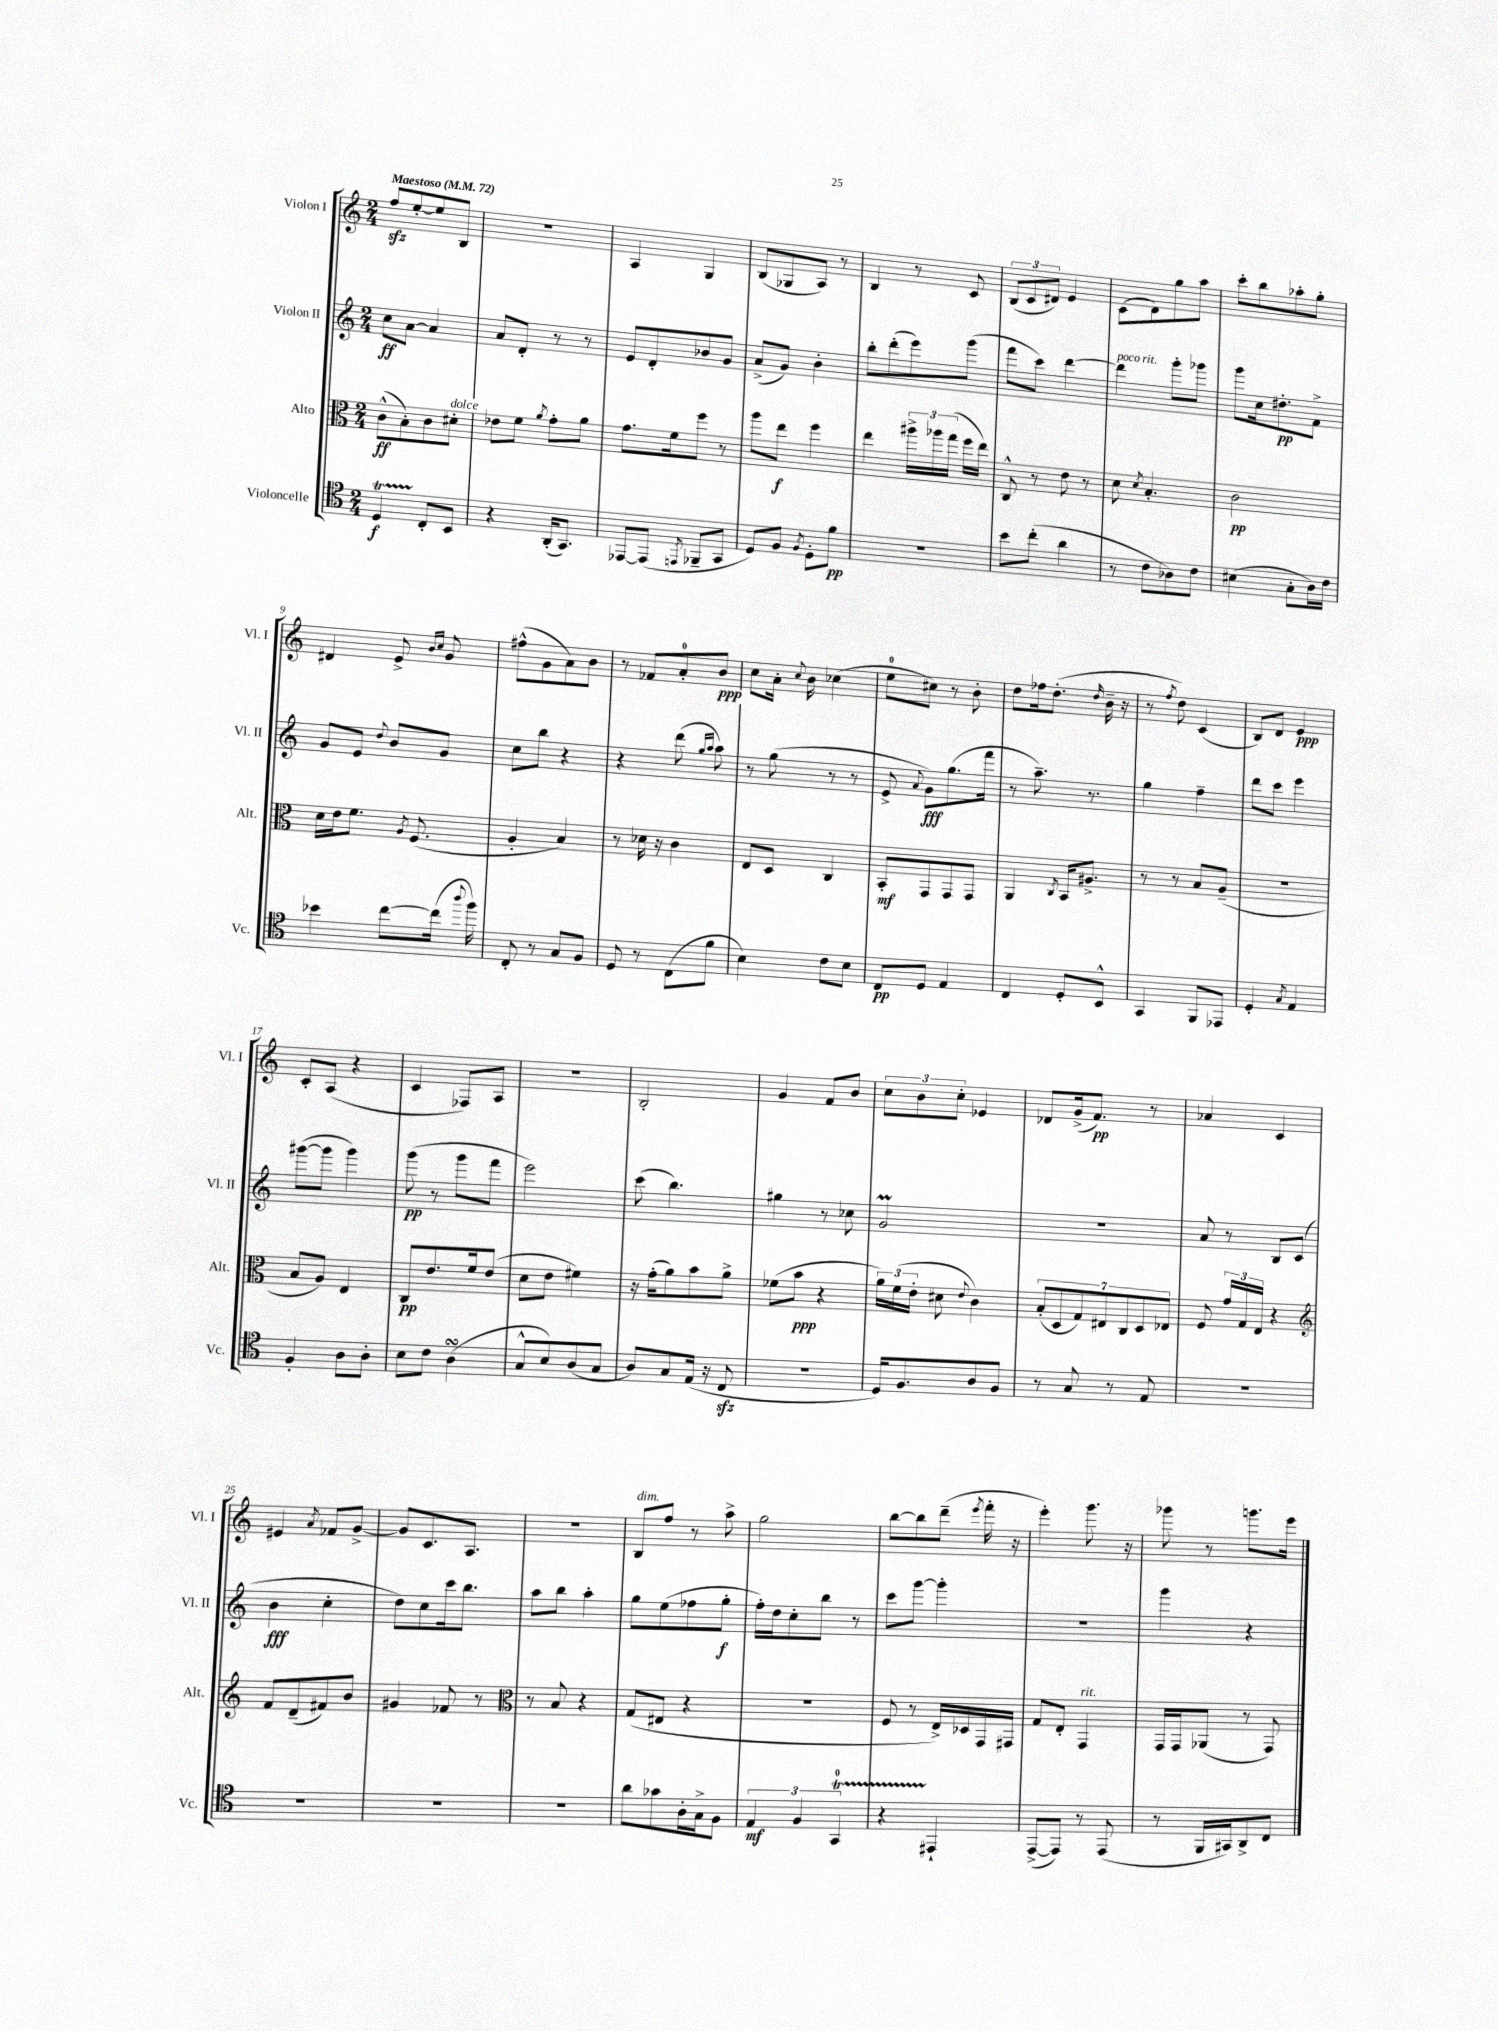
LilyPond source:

<<
\new StaffGroup <<
\new Staff = "s0" \with { instrumentName = "Violon I" shortInstrumentName = "Vl. I" } {
    \clef treble \key c \major \numericTimeSignature \time 2/4 \tempo "Maestoso" 4 = 72
    \autoBeamOff f''8[\sfz e''8~-. e''8 b8] |
    r2 |
    a4 g4 |
    b8[( ges8 a8]) r8 |
    b4 r8 c'8 |
    \tuplet 3/2 { b8[( c'8 dis'8]) } e'4 |
    c'8[( d'8) g''8 a''8] |
    c'''8[-. b''8 aes''8-. g''8]-. |
    dis'4 e'8-> \grace { b'16[ c''16] } g'8 |
    fis''8[-^( g'8 a'8) b'8] |
    r8 fes'8[ a'8-0-. b'8]\ppp |
    c''8[ a'16]-. \appoggiatura { c''8 } b'16 ces''4( |
    e''8[-0 cis''8]) r8 b'8-. |
    d''8[ fes''16 d''8.]-.( \grace { d''16 } b'16-- r16 |
    r8 \acciaccatura { f''8 } d''8) c'4( |
    b8[) d'8] e'4\ppp |
    c'8[-. a8]( r4 |
    c'4 fes8[) a8] |
    R2 |
    b2-. |
    g'4 f'8[ b'8] |
    \tuplet 3/2 { c''8[ b'8 c''8]-. } ees'4 |
    des'8[ g'16->( f'8.]\pp) r8 |
    aes'4 c'4 |
    eis'4 \acciaccatura { a'8 } fes'8[ g'8]~-> |
    g'8[ c'8. a8.] |
    R2 |
    b8[^\markup { \italic "dim." } f''8] r8 a''8-> |
    g''2 |
    b''8[~ b''8 d'''8]--( \acciaccatura { e'''8 } f'''16-. r16 |
    e'''4-.) g'''8. r16 |
    ges'''8 r8 g'''8.[ e'''16] \bar "|." |
}
\new Staff = "s1" \with { instrumentName = "Violon II" shortInstrumentName = "Vl. II" } {
    \clef treble \key c \major \numericTimeSignature \time 2/4
    \autoBeamOff c''8[\ff a'8]~ a'4 |
    a'8[ d'8]-. r8 r8 |
    e'8[ d'8-. bes'8 g'8] |
    a'8[->( g'8]) b'4-. |
    b''8[-. d'''8-.( e'''8) g'''8]( |
    f'''8[ c'''8]) d'''4~ |
    d'''4^\markup { \italic "poco rit." } g'''8[-. ges'''8] |
    g'''8[ c''16 dis''8.-.\pp f'8]-> |
    g'8[ e'8] \appoggiatura { d''8 } b'8[ g'8] |
    c''8[ b''8] r4 |
    r4 d'''8( \grace { g''16[ a''16] } a''8) |
    r8 g''8( r8 r8 |
    e'8-> \appoggiatura { a'8 } g'8[\fff) g''8.( f'''16] |
    r8 a''8.--) r8. |
    g''4 f''4-- |
    d'''8[ c'''8] e'''4 |
    gis'''8[~( gis'''8] gis'''4) |
    g'''8\pp( r8 g'''8[ f'''8] |
    e'''2) |
    c'''8( b''4.) |
    gis''4 r8 ces''8 |
    g'2\prall |
    r2 |
    a'8 r8 b8[ c'8]( |
    b'4\fff c''4-. |
    d''8[) c''8 c'''16 b''8.] |
    a''8[ b''8] a''4-. |
    g''8[ e''8( fes''8 g''8]-.\f |
    f''16[-.) d''16 c''8-. b''8] r8 |
    c'''8[ g'''8]~ g'''4-. |
    R2 |
    g'''4 r4 \bar "|." |
}
\new Staff = "s2" \with { instrumentName = "Alto" shortInstrumentName = "Alt." } {
    \clef alto \key c \major \numericTimeSignature \time 2/4
    \autoBeamOff c'8[-^\ff( b8-.) c'8 dis'8]-.^\markup { \italic "dolce" } |
    ees'8[ f'8] \acciaccatura { a'8 } g'8[-. a'8] |
    g'8.[ f'16 f''8] r8 |
    a''8[ e''8]\f f''4 |
    e''4 \tuplet 3/2 { ais''16[-> aes''16 g''16]( } f''16[ e''16]) |
    c8-^ r8 e'8 r8 |
    d'8 \acciaccatura { d'8 } b4.-. |
    c'2\pp |
    d'16[ e'16 f'8.] \acciaccatura { a8 } f8.( |
    a4-. b4) |
    r8 des'16 r16 c'4 |
    e8[ d8] c4 |
    b,8[-.\mf g,8 g,8 g,8] |
    a,4 \acciaccatura { c8 } b,16[ ais8.]-> |
    r8 r8 b8[ a8]--( |
    R2 |
    b8[ a8]) e4 |
    c8[\pp e'8. f'16 e'8]( |
    d'8[ e'8] fis'4) |
    r16 g'16[-.( a'8) b'8 a'8]-> |
    fes'8[( b'8]\ppp r4 |
    \tuplet 3/2 { a'16[) f'16( e'16]-. } dis'8 \appoggiatura { e'8 } c'4) |
    \tuplet 7/4 { b8[-.( d8 g8) eis8 c8 d8 ees8] } |
    f8 \tuplet 3/2 { g'16[ g16 e16] } r4 |
    \clef treble f'8[ d'8--( fis'8) b'8] |
    gis'4 fes'8 r8 |
    \clef alto r8 b8 r4 |
    g8[( eis8] r4 |
    R2 |
    f8 r8 e16[->) des16 g,16 gis,16] |
    g8[ e8]-. g,4^\markup { \italic "rit." } |
    g,16[ g,16 aes,8]( r8 g,8) \bar "|." |
}
\new Staff = "s3" \with { instrumentName = "Violoncelle" shortInstrumentName = "Vc." } {
    \clef tenor \key c \major \numericTimeSignature \time 2/4
    \autoBeamOff d4\startTrillSpan\f c8[-.\stopTrillSpan b,8] |
    r4 a,16[-.( g,8.]) |
    ees,8[~ ees,8]( \acciaccatura { e,8 } fes,8[-- g,8] |
    d8[) f8] \acciaccatura { f8 } d8[-. f'8]\pp |
    r2 |
    b'8[ c''8]-.( a'4 |
    r8 c'8[ aes8) c'8] |
    bis4( g8[-. a16) c'16] |
    bes'4 c''8[~ c''16]( \appoggiatura { a''8 } f''16) |
    c8-. r8 g8[ f8] |
    d8 r8 c8[( f'8] |
    b4) c'8[ b8] |
    c8[\pp d8] e4 |
    c4 d8[-. b,8]-^ |
    g,4 f,8[ ees,8] |
    d4-. \acciaccatura { g8 } e4 |
    f4-. a8[ a8]-. |
    b8[ c'8] a4\turn( |
    g8[-^ b8) a8( g8] |
    a8[) g8 e16]( r16 c8\sfz |
    r2 |
    d16[) f8. a8 f8] |
    r8 g8 r8 e8 |
    R2 |
    R2 |
    R2 |
    R2 |
    a'8[ ges'8 a16-. g16-> f8] |
    \tuplet 3/2 { e4\mf f4 g,4-0\startTrillSpan } |
    r4 eis,4-!\stopTrillSpan |
    e,8[~->( e,8]) r8 e,8( |
    r8 f,16[ gis,16) a,8-> c8] \bar "|." |
}
>>
>>
